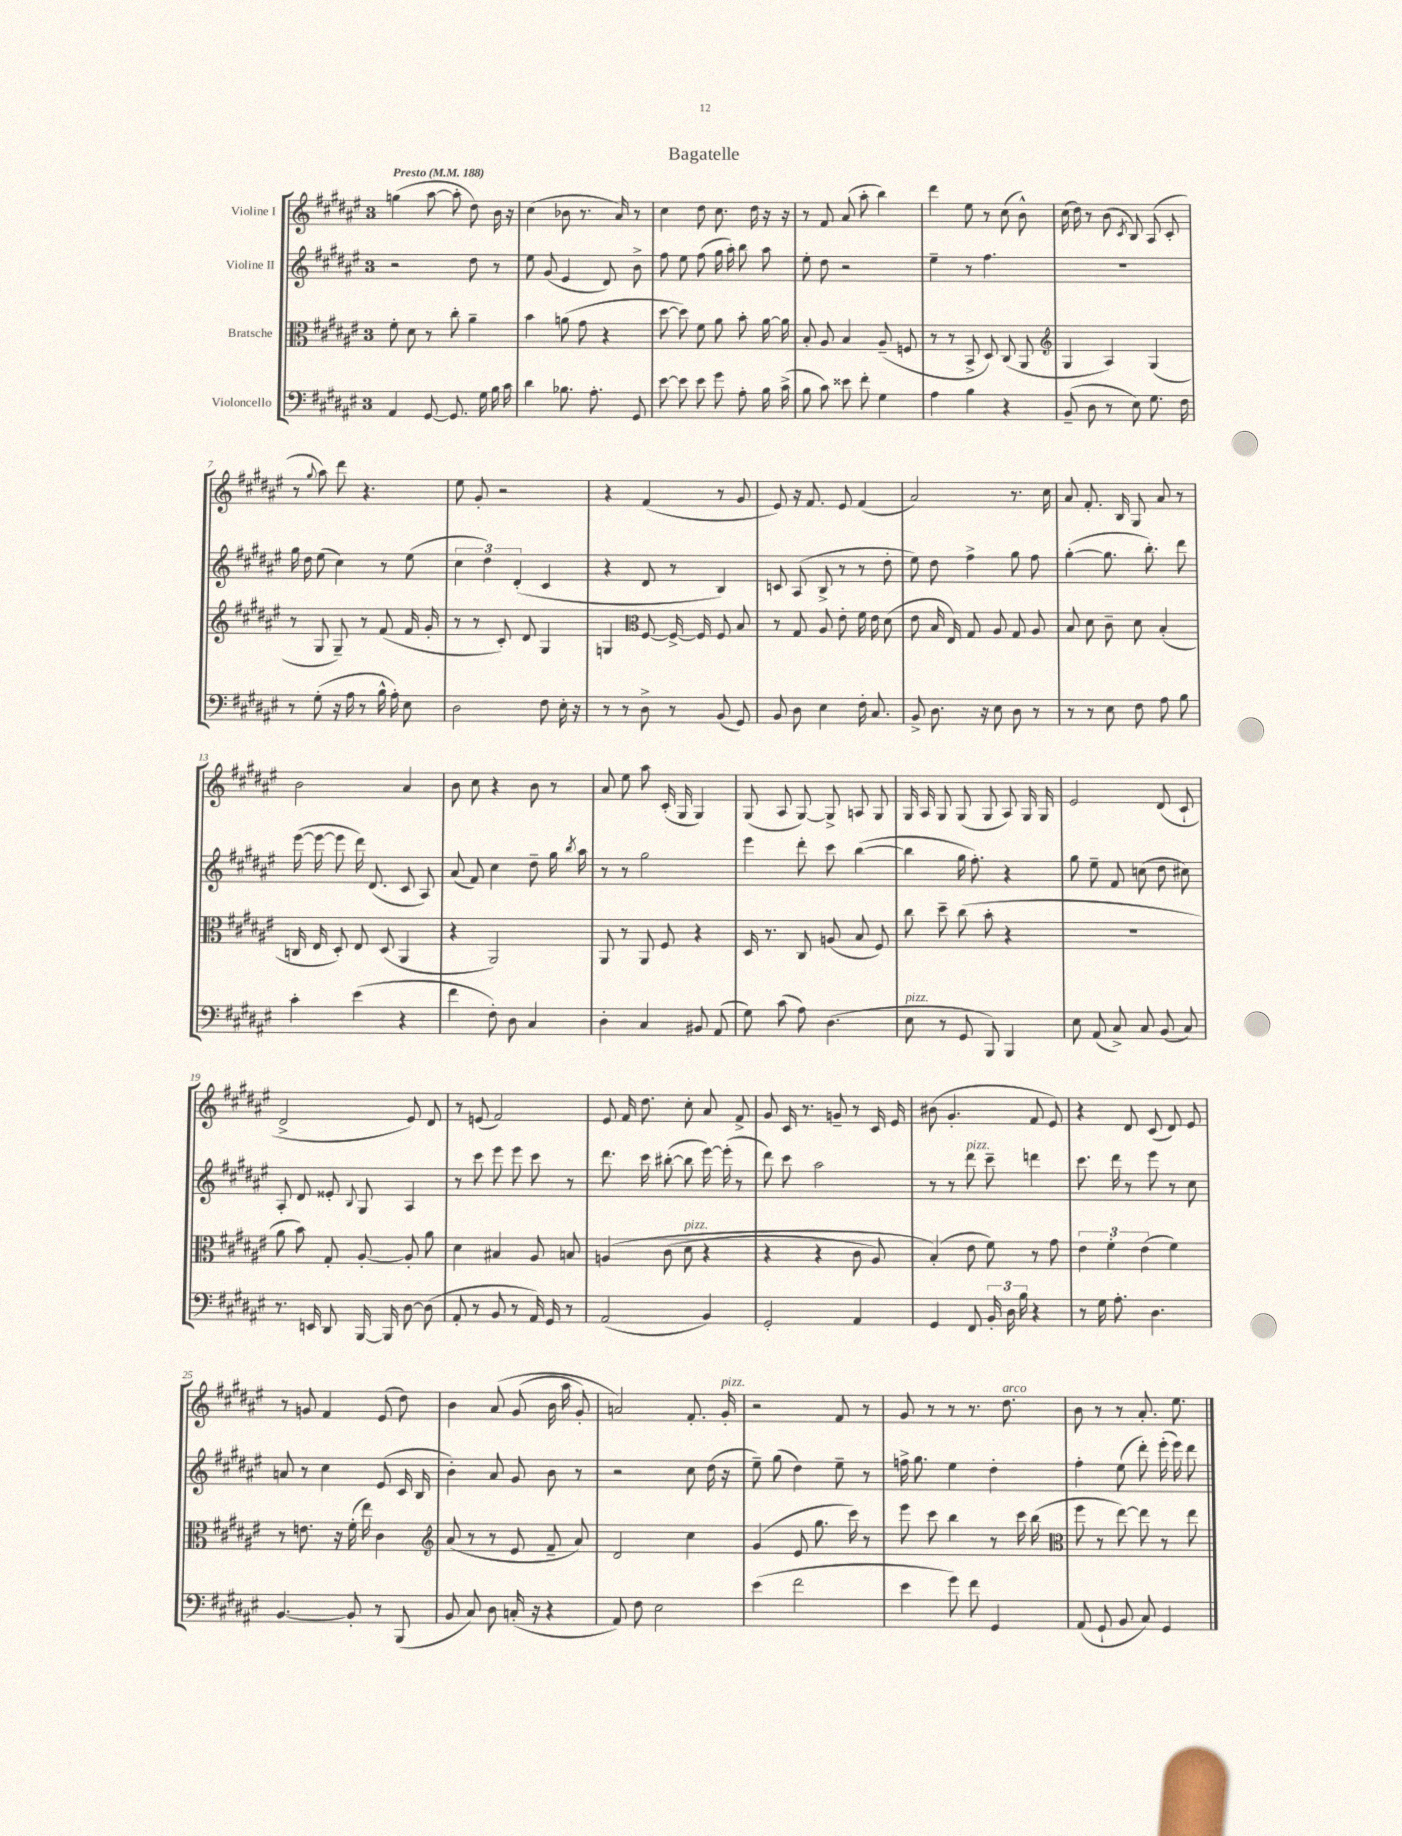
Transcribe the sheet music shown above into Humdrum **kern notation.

**kern	**kern	**kern	**kern
*staff4	*staff3	*staff2	*staff1
*clefF4	*clefC3	*clefG2	*clefG2
*k[f#c#g#d#a#e#]	*k[f#c#g#d#a#e#]	*k[f#c#g#d#a#e#]	*k[f#c#g#d#a#e#]
*M3/4	*M3/4	*M3/4	*M3/4
*MM188	*MM188	*MM188	*MM188
4AA#	8f#'	2r	(4gg
.	8d#	.	.
[8GG#	8r	.	[8aa#
8.GG#]	8cc#'	.	8aa#']
.	4a#~	8dd#	8dd#)
16G#	.	.	.
16B	.	8r	16b
16c#	.	.	16r
=	=	=	=
4d#	4b	8ee#	(4cc#
.	.	(8g#	.
8.B-	(8a	4e#	8b-
.	8g#	.	8.r
8.A#'	.	.	.
.	4r	8d#)	.
.	.	.	16a#)
8GG#	.	8b^	8r
=	=	=	=
[8e#	[8dd#	8ff#	4cc#
8e#]	8dd#])	8ee#	.
8e#	8f#	(8ff#	8dd#
8g#	8a#	16gg#	8.cc#
.	.	16aa#')	.
8A#'	8b'	8bb	.
.	.	.	16dd#
16B	[16a#	8aa#	16r
(16c#^	16a#]	.	16r
=	=	=	=
8B	8B'	8ee#'	8r
8c#)	8A#	8dd#	8f#
8e##	4B	2r	(8a#
8f#'	.	.	8aa#'
4G#	(8A#~	.	4bb)
.	8F	.	.
=	=	=	=
4A#	8r	4ee#~	4ddd#
.	8r	.	.
4B	8BB^	8r	8ee#
.	8D#)	4.ff#	8r
4r	(8C#	.	(8cc#
.	8AA#	.	8b^^)
=	=	=	=
*	*clefG2	*	*
(8BB~	4G#	2.r	(16cc#
.	.	.	16dd#)
8D#	.	.	8r
8r	4A#)	.	(8b
.	.	.	8qc#
8E#)	.	.	8B)
8.G#	(4G#	.	(8A#
.	.	.	8c#'
16F#	.	.	.
=	=	=	=
8r	8r	16gg#	8r
.	.	16dd#	.
.	.	.	8qqgg#
(8G#'	8G#	(8ee#	8aa#)
16r	8G#~)	4cc#)	8ddd#
16A#	.	.	.
8r	8r	.	4.r
16B^^	(8f#	8r	.
16A#')	.	.	.
8E#	16f#	(8ee#	.
.	16g#'	.	.
=	=	=	=
2D#	8r	6cc#	8ee#
.	8r	.	8g#'
.	.	6dd#)	.
.	8c#')	.	2r
.	.	(6d#'	.
.	8d#	.	.
8F#	4G#	4c#	.
16E#'	.	.	.
16r	.	.	.
=	=	=	=
8r	4G	4r	4r
8r	.	.	.
*	*clefC3	*	*
8D#^	[8F#	8d#	(4f#
8r	16F#^_	8r	.
.	16F#]	.	.
(8BB	8F#	4B)	8r
8GG#)	8B	.	8g#
=	=	=	=
8BB	8r	8c	8e#)
8D#	8G#	(8A#	16r
.	.	.	8.f#
4E#	8A#	8B^	.
.	8e#'	8r	8e#
16F#'	16f#	8r	(4f#
8.C#	16e#	.	.
.	(8d#	8dd#'	.
=	=	=	=
8BB^	8e#	8ee#)	2a#)
8.D#	16B	8dd#	.
.	16E#)	.	.
.	8G#	4ff#^	.
16r	.	.	.
8E#	8A#	.	.
8D#	8G#	8gg#	8.r
8r	8A#	8ff#	.
.	.	.	16cc#
=	=	=	=
8r	8B	([4gg#'	8a#
8r	8d#	.	8.f#'
8E#	8c#~	8.gg#]	.
.	.	.	16B
8F#	8d#	.	8G#
.	.	8.bb')	.
8A#	(4B'	.	8a#
8B	.	8ddd#	8r
=	=	=	=
4c#'	16C	([16eee#	2b
.	16E#	16eee#_	.
.	8D#')	8eee#]	.
(4e#	8E#	16ddd#)	.
.	.	(8.d#	.
.	(8D#	.	.
4r	4AA#	8c#	4a#
.	.	8A#)	.
=	=	=	=
4f#	4r	(8a#	8b
.	.	8f#)	8cc#
8F#')	2AA#)	4cc#	4r
8D#	.	.	.
4C#	.	8dd#~	8b
.	.	16gg#	8r
.	.	8qbb	.
.	.	16aa#	.
=	=	=	=
4D#'	8AA#	8r	8a#
.	8r	8r	8ee#
4C#	8AA#	2gg#	8aa#
.	8F#	.	(16c#'
.	.	.	16G#
8BB#	4r	.	4G#)
(8AA#	.	.	.
=	=	=	=
8G#)	16D#	4eee#	(8G#
.	8.r	.	.
(8c#	.	.	8A#
8A#)	8C#	8ddd#'	[8G#)
(4.D#	(8A	8ccc#	8G#^]
.	8B	([4bb	8A
.	8F#)	.	8G#
=	=	=	=
8E#	8cc#	4bb]	16G#
.	.	.	16A#
8r	8dd#~	.	8G#
8GG#	(8cc#	16gg#	(8G#
.	.	8.ff#')	.
8BBB)	8b'	.	8G#
4BBB	4r	4r	8A#)
.	.	.	16G#
.	.	.	16G#
=	=	=	=
8E#	2.r	8gg#	2e#
(8AA#	.	8ee#~	.
8C#^)	.	8f#	.
8C#	.	(8cc	.
(8BB	.	8dd#	(8d#
8C#)	.	8cc#)	8c#`
=	=	=	=
8.r	8a#	8A#'	2d#^
.	8b)	8d#	.
16EE	.	.	.
8DD#	8G#'	8e##'	.
.	.	8qqB	.
[16BBB	[8A#'	8G#	.
16BBB]	.	.	.
[8D#	8A#']	4A#	8e#)
(8D#]	8a#	.	8d#
=	=	=	=
8AA#'	4d#	8r	8r
8r	.	8ccc#	(8e
8BB	4B#	8eee#	2f#)
8r	.	8eee#	.
16AA#)	8A#	8ccc#	.
16GG#	.	.	.
8r	8B	8r	.
=	=	=	=
(2AA#	&(4A	8.ddd#	8e#
.	.	.	16f#
.	.	16ccc#	8.dd#
.	(8c#	([8bb#'	.
.	8d#	8bb#]	8cc#'
4BB)	4r	[16eee#)	8a#
.	.	(16eee#']	.
.	.	8r	8f#^
=	=	=	=
2GG#'	4r	8ddd#)	8g#
.	.	8ccc#	16c#
.	.	.	8.r
.	4r	2aa#	.
.	.	.	8g~
4AA#	8c#	.	8r
.	8A#)	.	16c#
.	.	.	16e#
=	=	=	=
4GG#	(4B'&)	8r	(8b#
.	.	8r	4.g#'
8FF#	8e#	8ddd#	.
24BB'	8f#)	8ccc#~	.
24D#	.	.	.
24B	.	.	.
4r	8r	4ddd	8f#
.	8g#	.	8e#)
=	=	=	=
8r	6e#	8.ccc#	4r
16G#	.	.	.
.	6f#'	.	.
8.A#'	.	16ddd#	.
.	.	8r	8d#
.	(6e#	.	.
4.D#	.	8eee#	(8c#
.	4f#)	8r	8d#)
.	.	8cc#	8e#
=	=	=	=
[4.BB	8r	8a	8r
.	8.e	8r	8g
.	.	4cc#	4f#
.	16r	.	.
8BB']	(16f#'	.	.
.	16ee#)	.	.
8r	4c#	(8e#	(8e#
(8BBB	.	16c#	8dd#)
.	.	16B	.
=	=	=	=
*	*clefG2	*	*
8BB	(8a#	4b')	4b
8C#)	8r	.	.
8D#	8r	8a#	&(8a#
(16C'	8e#	8g#	(8g#
16r	.	.	.
4r	8f#~	8b	16b
.	.	.	16aa#
.	8a#)	8r	8g#')
=	=	=	=
8AA#)	2d#	2r	2a&)
8F#	.	.	.
2E#	.	.	.
.	4cc#	8cc#	8.f#'
.	.	(16dd#	.
.	.	16r	16g#'
=	=	=	=
(4e#	(4g#	8ee#~)	2r
.	.	(8gg#	.
2f#	8e#	4dd#)	.
.	8.gg#	.	.
.	.	8ee#~	8f#
.	16ccc#)	.	.
.	8r	8r	8r
=	=	=	=
4e#	8eee#	16ff^	8g#
.	.	8.gg#	.
.	8ccc#	.	8r
8g#)	4bb	4ee#	8r
8f#	.	.	8.r
4GG#	8r	4dd#'	.
.	.	.	8.dd#
.	16ccc#	.	.
.	(16bb	.	.
=	=	=	=
*	*clefC3	*	*
(8AA#	8ff#	4ff#'	8b
8GG#`	8r	.	8r
8BB	[8ee#)	(8ee#	8r
8C#)	8ee#]	8ddd#')	8.a#'
4GG#	8r	(16eee#'	.
.	.	16eee#)	8.ee#
.	8ee#	8ddd#	.
==	==	==	==
*-	*-	*-	*-
